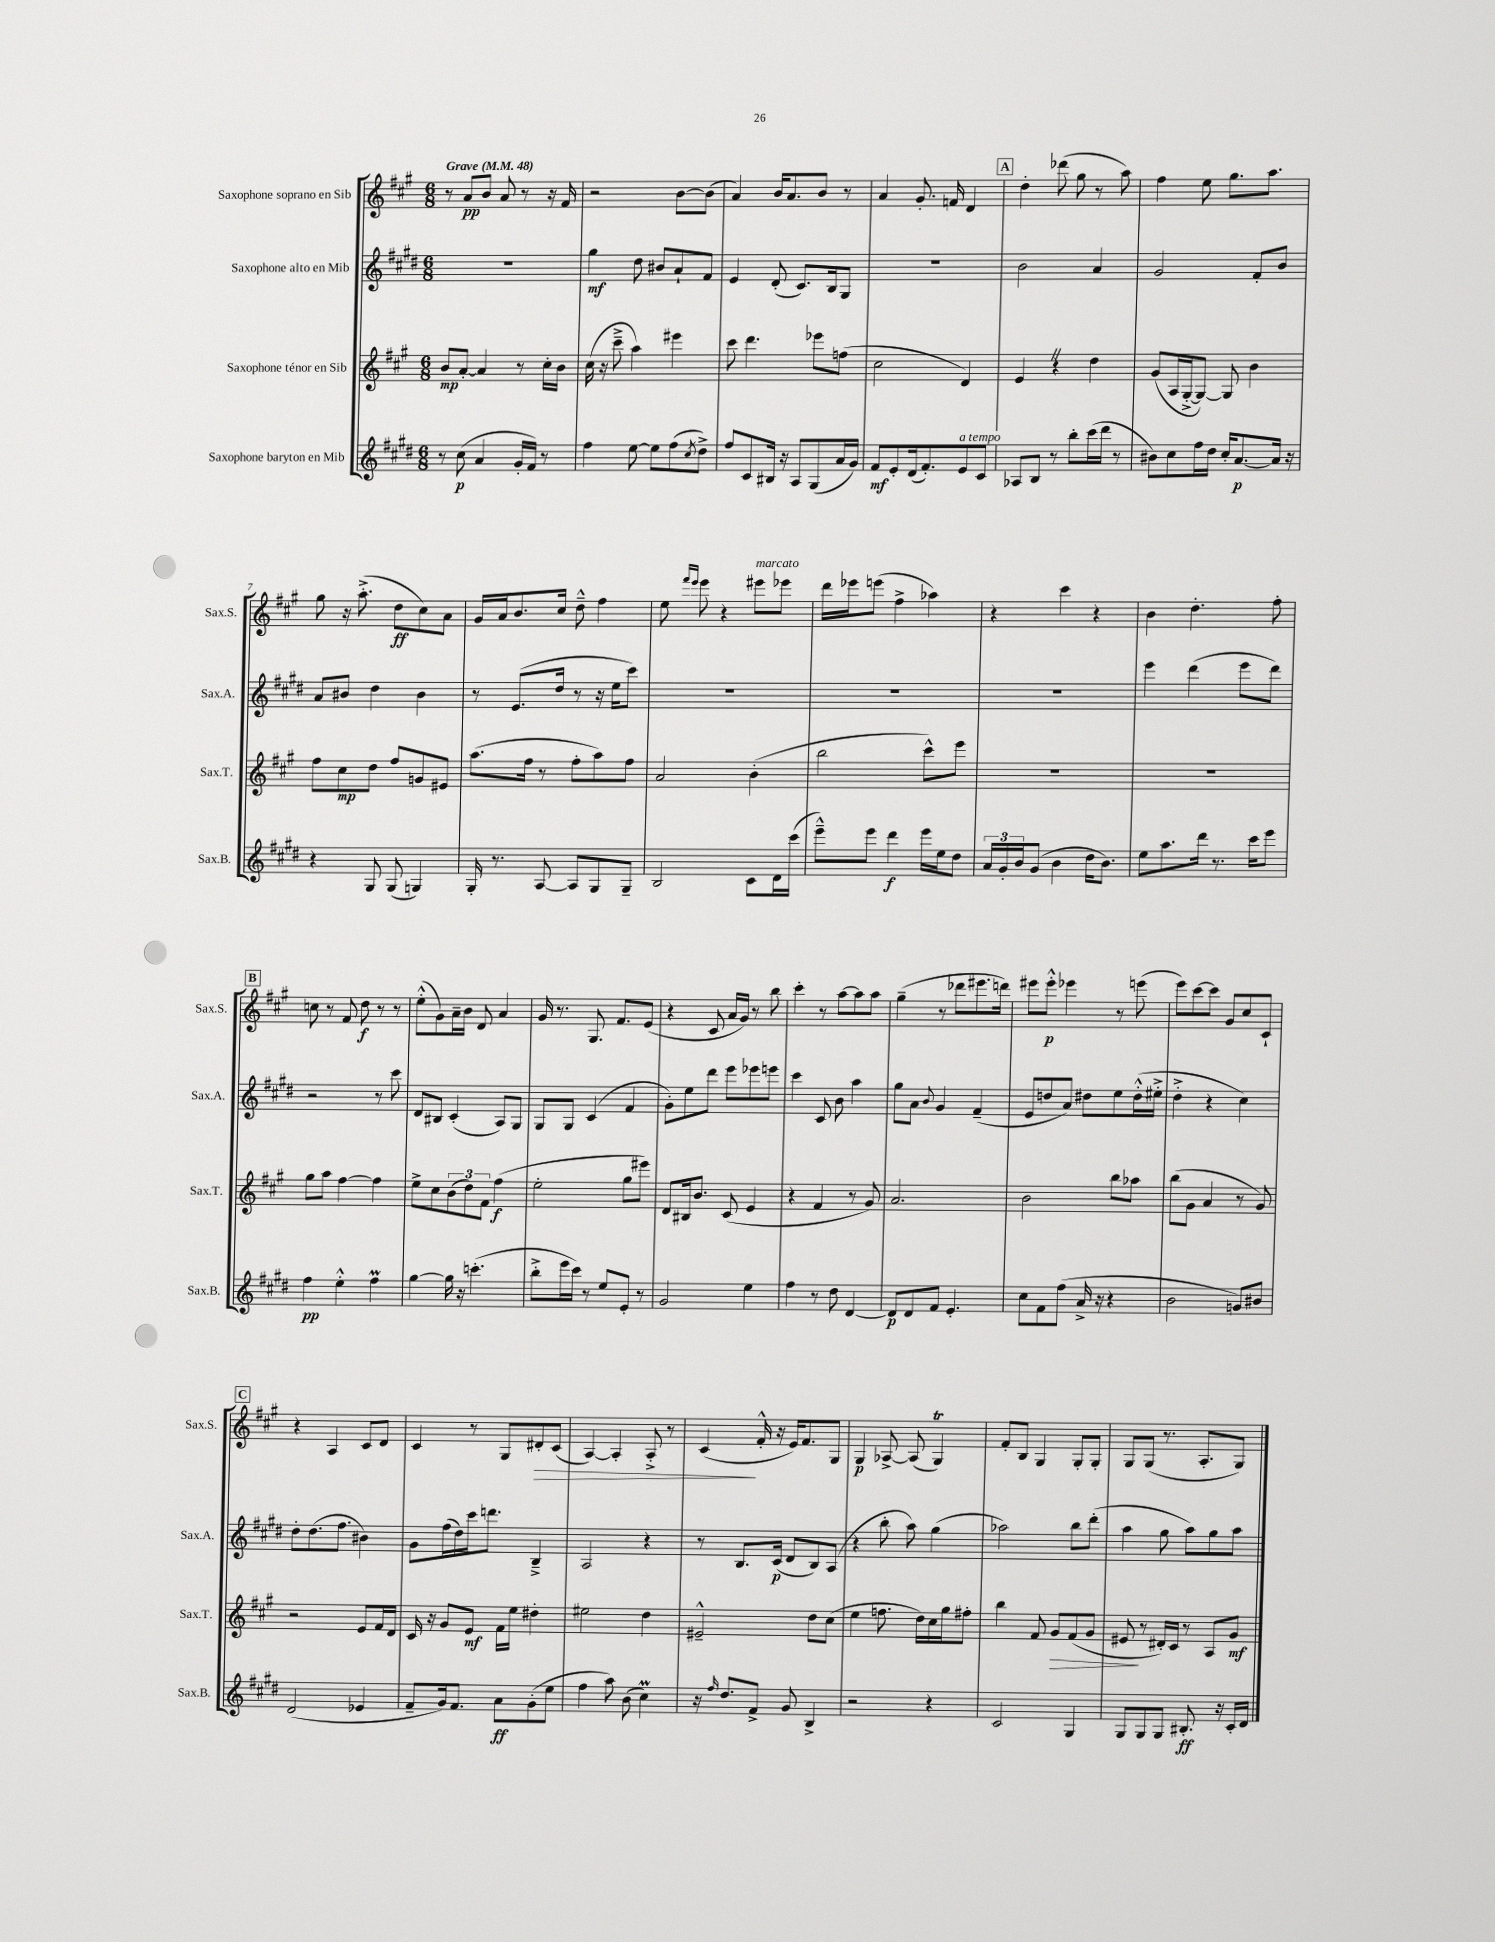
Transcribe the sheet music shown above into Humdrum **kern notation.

**kern	**kern	**kern	**kern
*staff4	*staff3	*staff2	*staff1
*clefG2	*clefG2	*clefG2	*clefG2
*k[f#c#g#d#]	*k[f#c#g#]	*k[f#c#g#d#]	*k[f#c#g#]
*M6/8	*M6/8	*M6/8	*M6/8
*MM48	*MM48	*MM48	*MM48
8r	8b	2.r	8r
(8cc#	[8a'	.	8a
4a	4a]	.	8b
.	.	.	8a
16g#'	8r	.	8r
16f#)	.	.	.
8r	16cc#'	.	16r
.	16b	.	16f#
=	=	=	=
4ff#	(16cc#	4gg#	2r
.	16r	.	.
.	8ccc#~^	.	.
[8ee	4aa)	8dd#	.
8ee]	.	8b#	.
(8ff#	4eee#	8a`	[8b
8qcc#	.	.	.
8dd#^)	.	8f#	(8b]
=	=	=	=
8ff#	8ccc#	4e	4a)
8c#	4.ddd	.	.
16B#	.	(8d#'	16b
16r	.	.	8.a
8A	.	8.c#)	.
(8G#	8eee-	.	8b
.	.	16B	.
16a	(8ff	8G#	8r
16g#)	.	.	.
=	=	=	=
8f#	2cc#	2.r	4a
8e'	.	.	.
(16d#	.	.	8.g#'
8.f#')	.	.	.
.	.	.	16f
8e	4d)	.	4d
8c#	.	.	.
=	=	=	=
8A-	4e	2b	4dd'
8B	.	.	.
8r	4r	.	(8ddd-
8bb'	.	.	8gg#
(16ccc#	4dd	4a	8r
16ddd#	.	.	.
8r	.	.	8aa)
=	=	=	=
8b#)	(8g#	2g#	4ff#
8cc#	16A	.	.
.	[16G#'^	.	.
16ff#	8G#_)	.	8ee
16dd#	.	.	.
16cc#'	8G#]	.	8.gg#
[8.a	.	.	.
.	4b	8f#'	.
.	.	.	8.aa
16a]	.	8b	.
16r	.	.	.
=	=	=	=
4r	8ff#	8a	8gg#
.	8cc#	8b#	16r
.	.	.	(8.aa'^
8G#	8dd	4dd#	.
(8G#	8ff#	.	8dd
4G)	8g	4b#	8cc#)
.	8e#	.	8a
=	=	=	=
16G#'	(8.aa	8r	16g#
8.r	.	.	16a
.	.	(8.e	8.b
.	16ff#	.	.
[8A	8r	.	.
.	.	16dd#	16cc#
8A]	8ff#'	8r	8dd~^^
8G#	8aa)	16r	4ff#
.	.	16ee	.
8G#~	8ff#	8ccc#)	.
=	=	=	=
2B	2a	2.r	8ee
.	.	.	16qqfff#
.	.	.	16qqeee
.	.	.	8eee
.	.	.	4r
8c#	(4b'	.	8eee#
16d#	.	.	8eee-
(16ccc#	.	.	.
=	=	=	=
8eee~^^)	2bb	2.r	16ddd
.	.	.	16eee-
8eee	.	.	(8eee
4ddd#	.	.	4ff#^
16eee	8ccc#^^)	.	4aa-)
16ee	.	.	.
8dd#	8eee	.	.
=	=	=	=
24a	2.r	2.r	4r
24g#'	.	.	.
24b	.	.	.
(8g#	.	.	.
4b	.	.	4ccc#
16dd#	.	.	4r
8.b)	.	.	.
=	=	=	=
8ee	2.r	4eee	4b
8.aa	.	.	.
.	.	(4ddd#	4.dd'
16ddd#	.	.	.
8.r	.	.	.
.	.	8eee	.
16ccc#	.	.	.
8eee	.	8ddd#)	8ff#'
=	=	=	=
4ff#	8gg#	2r	8cc
.	8aa	.	8r
4ee'^^	[4ff#	.	8f#
.	.	.	8dd
4ff#	4ff#]	8r	8r
.	.	8ccc#	8r
=	=	=	=
[4gg#	8ee^	8d#	(8ee'^^
.	8cc#	8B#	8g#)
16gg#]	(12b	(4c#'	16a~
16r	.	.	16b
.	12dd)	.	.
(4.ccc'	.	.	8d
.	12f#	.	.
.	(4ff#	8A)	4a
.	.	8G#	.
=	=	=	=
8bb'^	2ee'	8G#	16g#
.	.	.	8.r
16eee	.	8G#	.
16ccc#)	.	.	.
8r	.	(4c#	8.G#
8ee	.	.	.
.	.	.	8.f#
8e'	8gg#	4f#	.
8r	8eee#)	.	(8e
=	=	=	=
2g#	8d	8g#')	4r
.	16B#	8ee	.
.	8.b	.	.
.	.	8ddd#	8c#
.	(8c#	8eee	16a
.	.	.	16g#)
4ee	4e	8eee-	8r
.	.	8eee	8bb
=	=	=	=
4ff#	4r	4ccc#	4ccc#'
8r	4f#	8c#	8r
8dd#	.	8b	[8aa
[4d#	8r	4aa	8aa]
.	8g#)	.	8aa
=	=	=	=
8d#]	2.a	8gg#	(4gg#~
8d#	.	8a	.
.	.	8qqb	.
8f#	.	4g#	8r
4.e'	.	.	8ddd-
.	.	(4f#~	8.eee#
.	.	.	16ddd)
=	=	=	=
8cc#	2b	8e	8eee#
8f#	.	8dd	8eee#'^^
(8ff#	.	8a)	4eee-
16a^	.	8dd#	.
16r	.	.	.
4r	8bb	8ee	8r
.	8aa-	(16dd#'^^	(8eee
.	.	16ee#'^	.
=	=	=	=
2b	(8bb	4dd#'^	8eee)
.	8g#	.	[8ccc#
.	4a	4r	8ccc#]
.	.	.	8g#
8g)	8r	4cc#)	8cc#
8b#	8g#)	.	8c#`
=	=	=	=
(2d#	2r	8dd#'	4r
.	.	(8.dd#	.
.	.	.	4A
.	.	8.ff#	.
4e-	8e	4b#)	8c#
.	16f#	.	8d
.	16d	.	.
=	=	=	=
8f#~	16c#	8g#	4c#
.	16r	.	.
16g#)	8g#	(16ff#	.
8.f#	.	16dd#)	.
.	8e	16ccc#	8r
.	.	8.ddd	.
8a	16f#	.	8G#
.	16ee	.	.
(8g#'	4dd#'	4B~^	8d#'
8ee	.	.	(8c#
=	=	=	=
4ff#	2ee#	2A	[4A)
8aa)	.	.	4A']
(8b	.	.	.
4cc#)	4dd	4r	8A'^
.	.	.	8r
=	=	=	=
16r	2e#~^^	8r	(4c#
16qqff#	.	.	.
8.dd#	.	.	.
.	.	8.B	.
8f#^	.	.	16f#'^^
.	.	(16c#	16r
8g#	.	8d#	16e)
.	.	.	8.f#
4B^	8dd	8B)	.
.	(8cc#	(8A	8G#
=	=	=	=
2r	4ee	4r	4G#
.	8.ff	8bb'	[8A-^
.	.	8aa)	(8A-]
.	16dd)	.	.
4r	16cc#	(4gg#	4G#)
.	16gg#	.	.
.	8ff#'	.	.
=	=	=	=
2c#	4bb	2aa-)	8f#'
.	.	.	8B
.	8f#	.	4G#
.	8g#	.	.
4G#	(8f#	8bb	8G#'
.	8g#	(8ddd#'	8G#'
=	=	=	=
8G#	8e#	4aa	8G#
8G#	8r	.	(8G#
8G#	16d#')	8gg#	8.r
.	16c#	.	.
8.B#'	8r	8aa)	.
.	.	.	8.A'
.	8A	8gg#	.
16r	.	.	.
16c#'	8g#	8aa	8G#)
16d#	.	.	.
==	==	==	==
*-	*-	*-	*-
